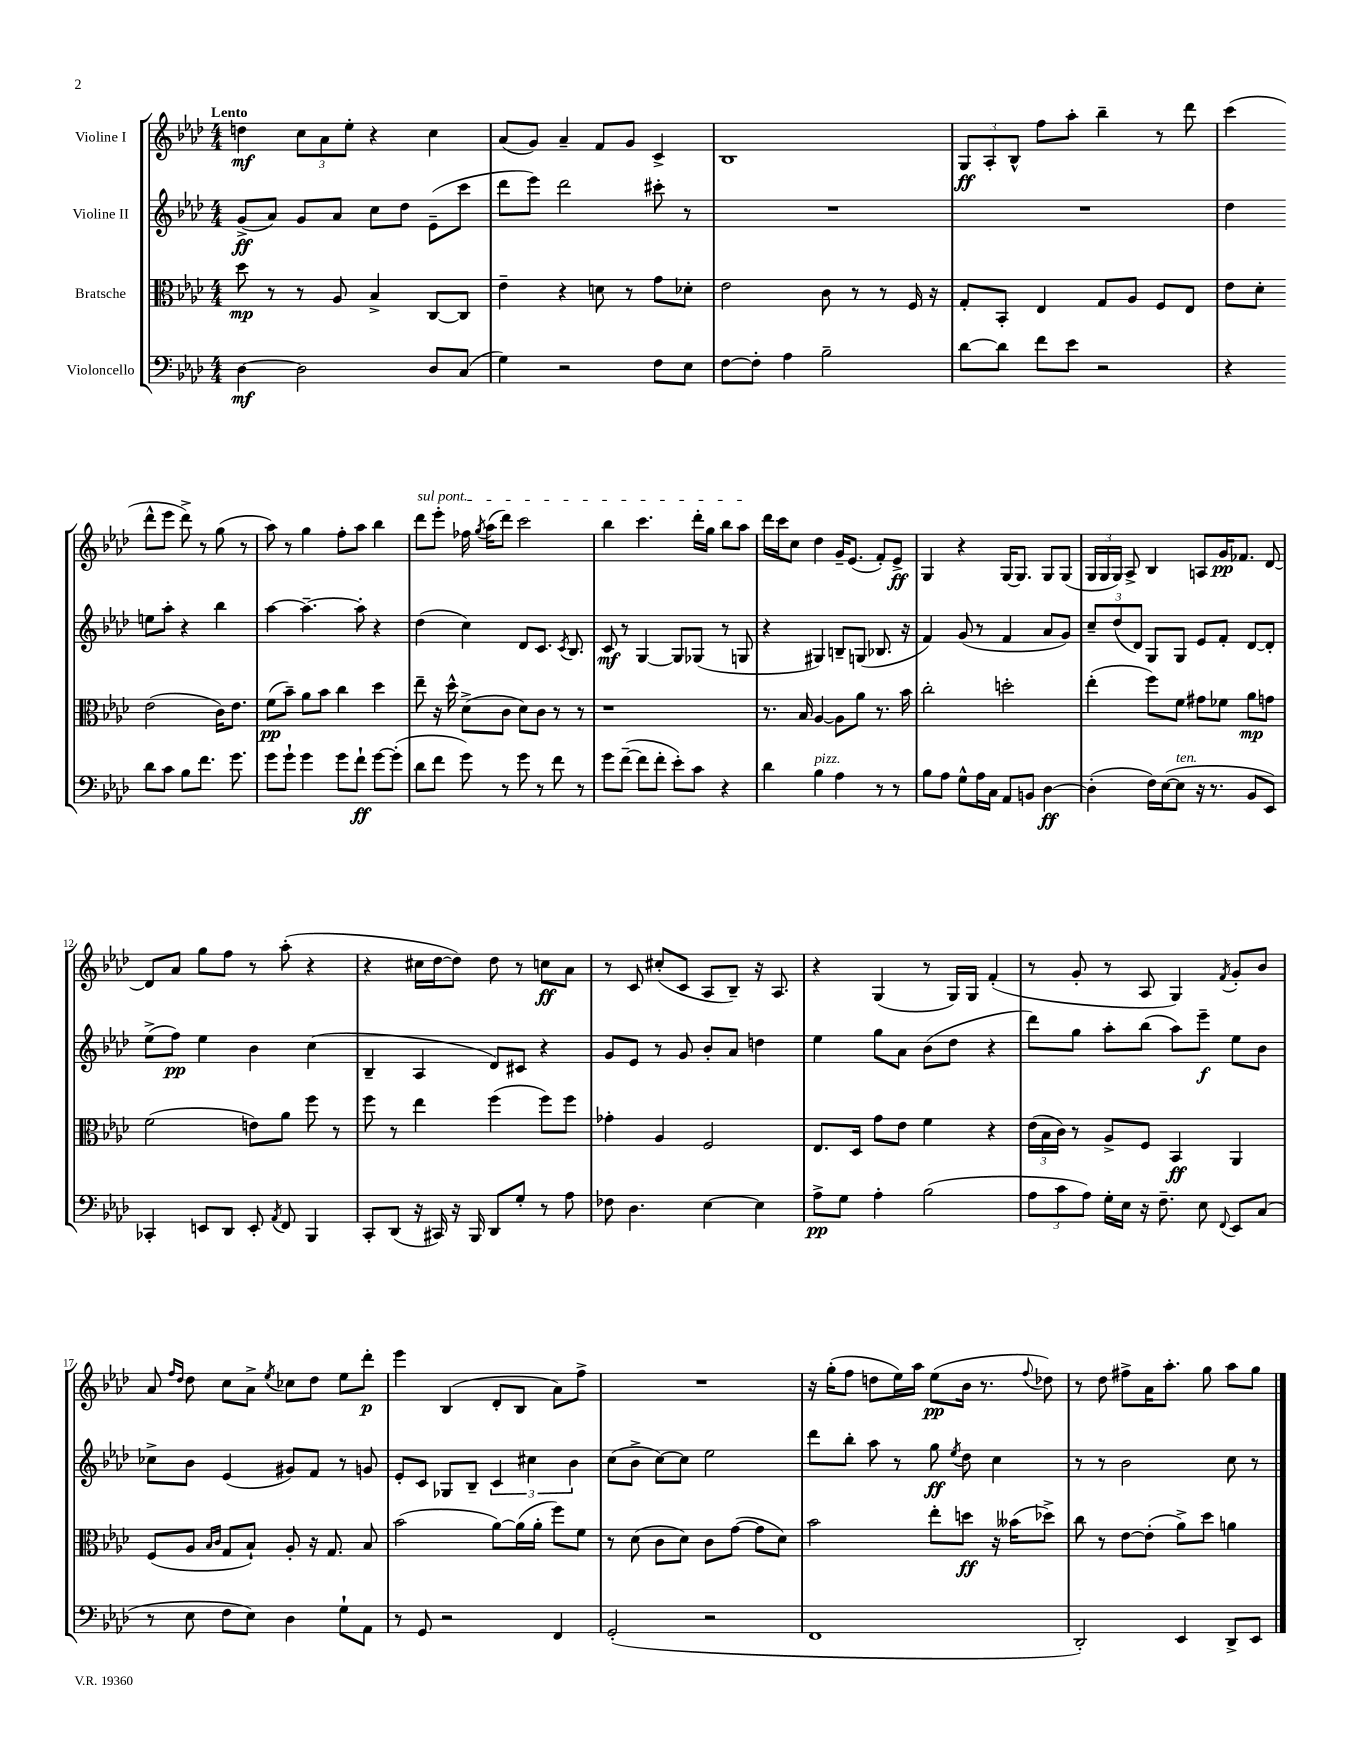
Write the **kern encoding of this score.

**kern	**kern	**kern	**kern
*staff4	*staff3	*staff2	*staff1
*clefF4	*clefC3	*clefG2	*clefG2
*k[b-e-a-d-]	*k[b-e-a-d-]	*k[b-e-a-d-]	*k[b-e-a-d-]
*M4/4	*M4/4	*M4/4	*M4/4
[4D-\	8dd-\	(8g^/L	4dd\
.	8r	8a-/J)	.
2D-\]	8r	8g/L	12cc\L
.	.	.	12a-\
.	8A-/	8a-/J	.
.	.	.	12ee-'\J
.	4B-^/	8cc\L	4r
.	.	8dd-\J	.
8D-/L	[8C/L	(8e-~\L	4cc\
(8C/J	8C/]J	8ccc\J	.
=	=	=	=
4G\)	4e-~\	8ddd-\L	(8a-/L
.	.	8eee-\J)	8g/J)
2r	4r	2ddd-\	4a-~/
.	8d\	.	8f/L
.	8r	.	8g/J
8F\L	8g\L	8ccc#'\	4c^/
8E-\J	8d-'\J	8r	.
=	=	=	=
[8F\L	2e-\	1r	1B-
8F'\]J	.	.	.
4A-\	.	.	.
2B-~\	8c\	.	.
.	8r	.	.
.	8r	.	.
.	16F/	.	.
.	16r	.	.
=	=	=	=
[8d-\L	8G'/L	1r	12G/L
.	.	.	12A-'/
8d-\]J	8BB-'/J	.	.
.	.	.	12B-^^/J
8f\L	4E-/	.	8ff\L
8e-\J	.	.	8aa-'\J
2r	8G/L	.	4bb-~\
.	8A-/J	.	.
.	8F/L	.	8r
.	8E-/J	.	8ddd-\
=	=	=	=
4r	8e-\L	4dd-\	(4ccc\
.	8d-'\J	.	.
8d-\L	(2e-\	8ee\L	8ddd-^^\L
8c\J	.	8aa-'\J	8eee-\J
8B-\L	.	4r	8ddd-^\)
8.f\J	.	.	8r
.	16c\LK)	4bb-\	(8gg\
8.g\	8.e-\J	.	.
.	.	.	8r
=	=	=	=
8g\L	(8f\L	[4aa-\	8aa-\)
8g`\J	8b-~\J)	.	8r
4g\	8a-\L	4.aa-~\_	4gg\
.	8b-\J	.	.
8g\L	4cc\	.	8ff'\L
8f`\J	.	8aa-'\]	8aa-\J
[8g\L	4dd-\	4r	4bb-\
(8g'\]J	.	.	.
=	=	=	=
8d-\L	8ee-~\	(4dd-\	8ddd-\L
8f\J	16r	.	8eee-'\J
.	16dd-^^\	.	.
8g\)	(8d-^\L	4cc\)	16ff-\
.	.	.	8qgg/
.	.	.	(16aa-\LK
8r	8c\J	.	8ddd-\J)
8g\	8d-\L)	8d-/L	2ccc\
8r	8c\J	8.c/J	.
8f\	8r	.	.
.	.	8qc/	.
.	.	8.B-/	.
8r	8r	.	.
=	=	=	=
8g\L	1r	8c/	4bb-\
([8f~\J	.	8r	.
8f\]L	.	[4G/	4.ccc\
8f'\J	.	.	.
8e-'\L)	.	8G/]L	.
8c\J	.	(8G-/J	16ddd-'\LL
.	.	.	16gg\JJ
4r	.	8r	8bb-\L
.	.	8G/	8aa-\J
=	=	=	=
4d-\	8.r	4r	16ddd-\LL
.	.	.	16ccc\J
.	.	.	8cc\J
.	16B-/	.	.
4B-\	[4A-/	4G#/)	4dd-\
4A-\	8A-\]L	8B~/L	16g~/LK
.	.	.	(8.e-/J
.	8a-\J	(8G/J	.
8r	8.r	8.B-/	8f'/L)
8r	.	.	8e-^/J
.	16b-\	16r	.
=	=	=	=
8B-\L	2cc'\	4f/)	4G/
8A-\J	.	.	.
8G^^\L	.	(8g/	4r
16A-\L	.	8r	.
16C\JJ	.	.	.
8AA-/L	2dd'\	4f/	[16G/LK
.	.	.	8.G/]J
8BB/J	.	.	.
[4D-\	.	8a-/L	8G/L
.	.	8g/J)	(8G/J
=	=	=	=
(4D-'\]	(4ee-'\	12cc~/L	24G/LL
.	.	.	24G/
.	.	(12dd-/	24G/JJ)
.	.	.	8A-^/
.	.	12d-/J)	.
16F\LL)	8ff\L)	8G/L	4B-/
([16E-\J	.	.	.
8E-\]J	8f\J	8G/J	.
16r	8g#\L	8e-/L	8A/L
8.r	.	.	.
.	8f-\J	8f'/J	16g/K
.	.	.	8.f-/J
8BB-/L	8a-\L	[8d-/L	.
8EE-/J)	8g\J	8d-'/]J	[8d-/
=	=	=	=
4CC-'/	(2f\	(8ee-^\L	8d-/]L
.	.	8ff\J)	8a-/J
8EE/L	.	4ee-\	8gg\L
8DD-/J	.	.	8ff\J
8EE'/	8e\L)	4b-\	8r
8qAA-/	.	.	.
8FF/	8a-\J	.	(8aa-'\
4BBB-/	8ff\	(4cc\	4r
.	8r	.	.
=	=	=	=
8CC'/L	8ff\	4B-~/	4r
(8DD-/J	8r	.	.
16r	4ee-\	4A-/	16cc#\LL
16CC#/)	.	.	[16dd-\J
16r	.	.	8dd-\]J)
16BBB-/	.	.	.
8DD-/L	(4ff\	8d-/L)	8dd-\
8G'/J	.	8c#/J	8r
8r	8ff\L)	4r	8cc\L
8A-\	8ff\J	.	8a-\J
=	=	=	=
8F-\	4g-'\	8g/L	8r
4.D-\	.	8e-/J	8c/
.	4A-/	8r	(8cc#'/L
.	.	8g/	8c/J
[4E-\	2F/	8b-'/L	8A-/L
.	.	8a-/J	8B-~/J)
4E-\]	.	4dd\	16r
.	.	.	8.A-/
=	=	=	=
8A-^\L	8.E-/L	4ee-\	4r
8G\J	.	.	.
.	16D-/Jk	.	.
4A-'\	8g\L	8gg\L	(4G/
.	8e-\J	8a-\J	.
(2B-\	4f\	(8b-\L	8r
.	.	8dd-\J	16G/LL)
.	.	.	16G/JJ
.	4r	4r	(4f'/
=	=	=	=
12A-\L	(24e-\LL	8ddd-\L)	8r
.	24B-\	.	.
12c\	24c\JJ)	.	.
.	8r	8gg\J	8g'/
12A-\J)	.	.	.
16G'\LL	8A-^/L	8aa-'\L	8r
16E-\JJ	.	.	.
16r	8F/J	(8bb-\J	8A-/
8.F~\	.	.	.
.	4BB-/	8aa-\L)	4G/)
8E-\	.	8eee-~\J	.
8qqFF/	.	.	8qf/
8EE-/L	4AA-/	8ee-\L	8g'/L
(8C/J	.	8b-\J	8b-/J
=	=	=	=
8r	(8F/L	8cc-^\L	8a-/
.	.	.	16qqff/LL
.	.	.	16qqdd-/JJ
8E-\	8A-/J	8b-\J	8dd-\
.	16qqB-/LL	.	.
.	16qqc/JJ	.	.
8F\L	8G/L	(4e-/	8cc\L
8E-\J)	8B-`/J)	.	8a-^\J
.	.	.	8qee-/
4D-\	8A-'/	8g#/L)	8cc-\L
.	16r	8f/J	8dd-\J
.	8.G/	.	.
8G`\L	.	8r	8ee-\L
8AA-\J	8B-/	8g/	8ddd-'\J
=	=	=	=
8r	(2b-\	8e-'/L	4eee-\
8GG/	.	8c/J	.
2r	.	8G-/L	(4B-/
.	.	8B-~/J	.
.	[8a-\L)	6c/	8d-'/L
.	(16a-\]L	.	8B-/J
.	.	6cc#\	.
.	16a-'\JJ	.	.
4FF/	8ff\L)	.	8a-\L)
.	.	6b-\	.
.	8f\J	.	8ff^\J
=	=	=	=
(2GG'/	8r	(8cc\L	1r
.	(8d-\	8b-^\J	.
.	8c\L	[8cc\L)	.
.	8d-\J)	8cc\]J	.
2r	8c\L	2ee-\	.
.	([8g\J	.	.
.	8g\]L	.	.
.	8d-\J)	.	.
=	=	=	=
1FF	2b-\	8ddd-\L	16r
.	.	.	(16gg'\LK
.	.	8bb-'\J	8ff\J
.	.	8aa-\	8dd\L
.	.	8r	16ee-\L)
.	.	.	16aa-\JJ
.	8ee-'\L	8gg\	(8ee-\L
.	.	8qee-/	.
.	8dd\J	8dd-\	16b-\Jk
.	.	.	8.r
.	16r	4cc\	.
.	(16b--\LK	.	.
.	.	.	8qqff/
.	8dd-^\J)	.	8dd-\)
=	=	=	=
2DD-'/)	8cc\	8r	8r
.	8r	8r	8dd-\
.	[8e-\L	2b-\	8ff#^\L
.	(8e-'\]J	.	16a-\K
.	.	.	8.aa-'\J
4EE-/	8a-^\L)	.	.
.	8dd-\J	.	8gg\
8DD-^/L	4a\	8cc\	8aa-\L
8EE-/J	.	8r	8gg\J
==	==	==	==
*-	*-	*-	*-
